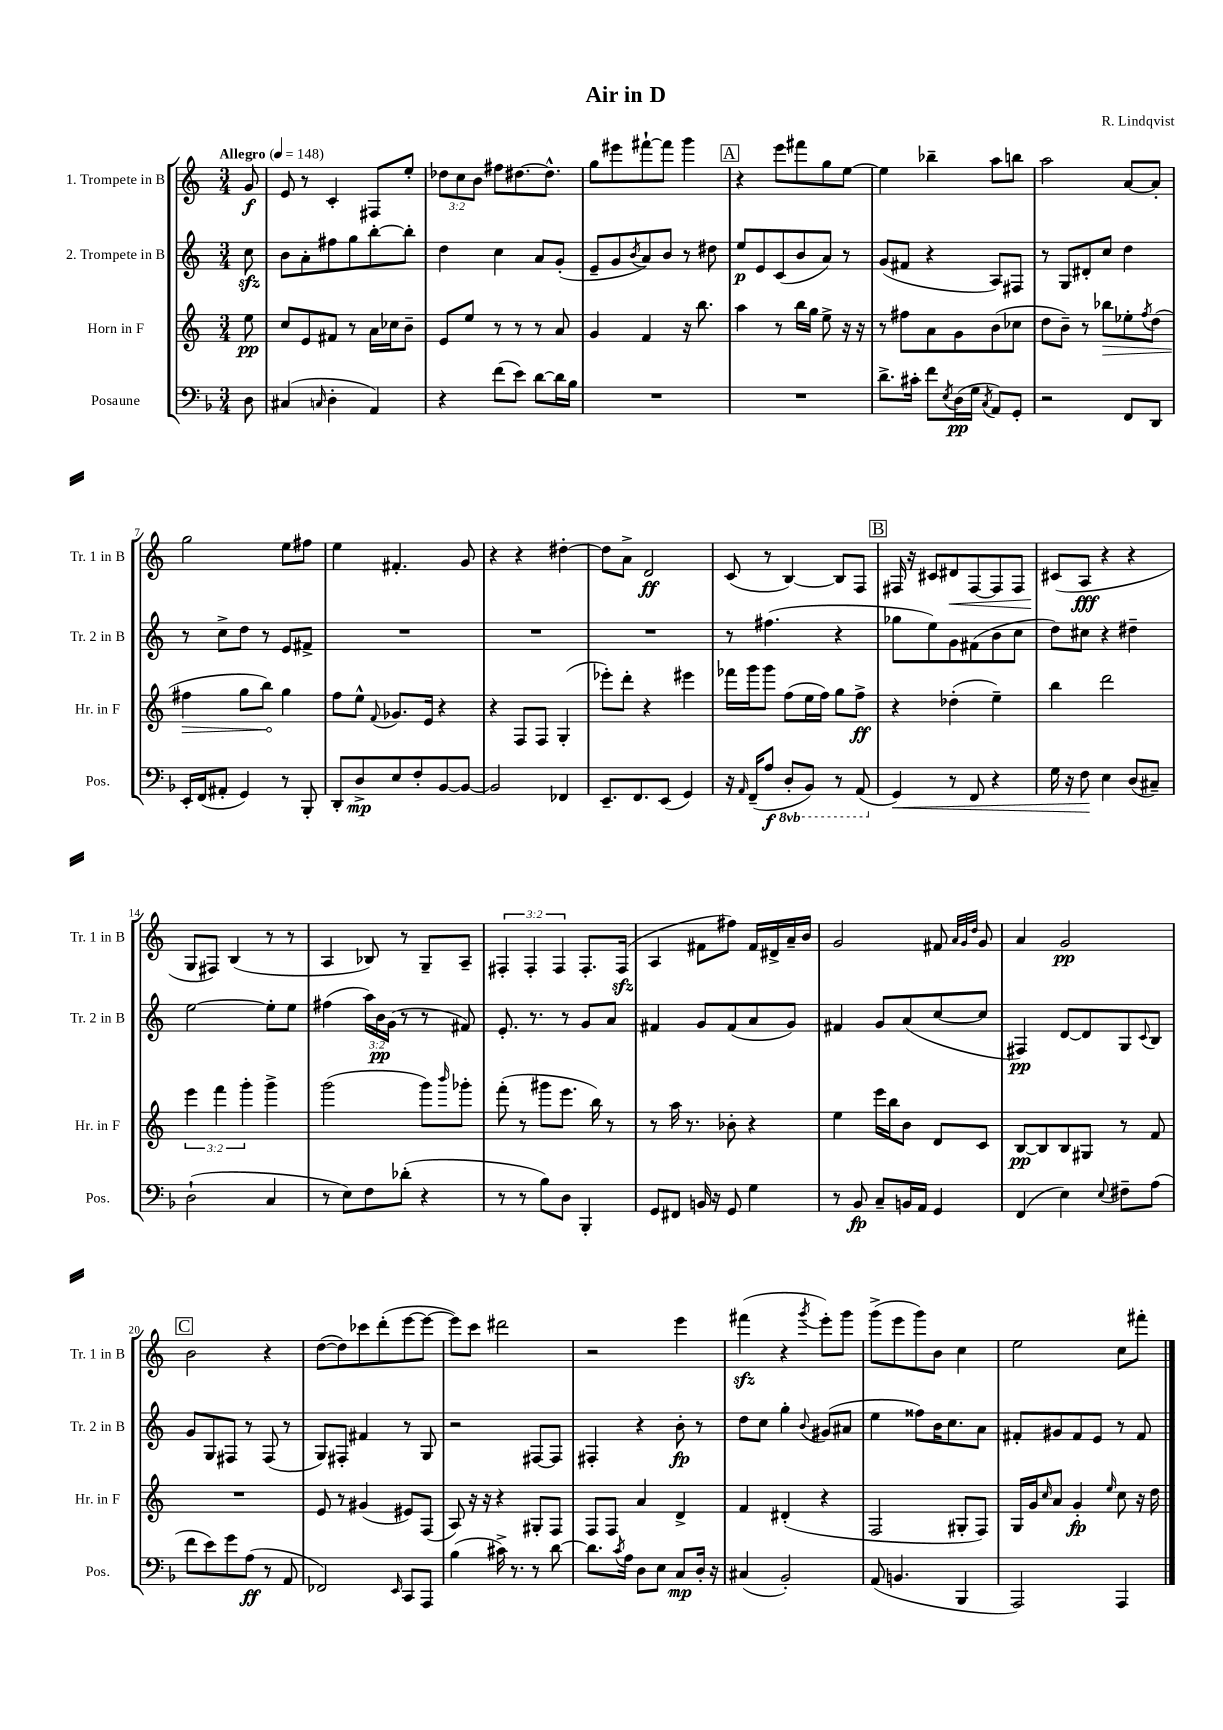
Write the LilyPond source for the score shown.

\header { title = "Air in D" composer = "R. Lindqvist" }
<<
\new StaffGroup <<
\new Staff = "s0" \with { instrumentName = "1. Trompete in B" shortInstrumentName = "Tr. 1 in B" } {
    \clef treble \key c \major \numericTimeSignature \time 3/4 \override Staff.TupletNumber.text = #tuplet-number::calc-fraction-text \partial 8 \tempo "Allegro" 4 = 148
    g'8\f |
    e'8 r8 c'4-. fis8 e''8-. |
    \tuplet 3/2 { des''8 c''8 b'8 } fis''8 dis''8.~ dis''8.-^ |
    g''8 eis'''8 fis'''8~-! fis'''8 g'''4 |
    \mark \markup { \box "A" } r4 e'''8 fis'''8 g''8 e''8~ |
    e''4 bes''4-- a''8 b''8 |
    a''2 a'8~ a'8-. |
    g''2 e''8 fis''8 |
    e''4 fis'4.-. g'8 |
    r4 r4 dis''4~-. |
    dis''8 a'8-> d'2\ff |
    c'8( r8 b4~) b8 f8 |
    \mark \markup { \box "B" } fis16 r16 cis'8 dis'8\< fis8~ fis8 fis8 |
    cis'8\!( a8\fff r4 r4 |
    g8 fis8) b4( r8 r8 |
    a4 bes8) r8 g8-- a8-- |
    \tuplet 3/2 { fis4-. fis4-. fis4 } fis8.-. fis16\sfz( |
    a4 fis'8 fis''8) fis'16 dis'16-> a'16-- b'16 |
    g'2 fis'8 \grace { a'32 g'32 d''32 } g'8 |
    a'4 g'2\pp |
    \mark \markup { \box "C" } b'2 r4 |
    d''8~( d''8) ces'''8 d'''8-.( e'''8~ e'''8~ |
    e'''8) c'''8 dis'''2 |
    r2 e'''4 |
    fis'''4\sfz( r4 \acciaccatura { g'''8 } e'''8-.) g'''8 |
    g'''8->( e'''8 g'''8) b'8 c''4 |
    e''2 c''8 fis'''8-. \bar "|." |
}
\new Staff = "s1" \with { instrumentName = "2. Trompete in B" shortInstrumentName = "Tr. 2 in B" } {
    \clef treble \key c \major \numericTimeSignature \time 3/4 \override Staff.TupletNumber.text = #tuplet-number::calc-fraction-text \partial 8
    c''8\sfz |
    b'8 a'8-. fis''8 g''8 b''8~-. b''8-. |
    d''4 c''4 a'8 g'8-.( |
    e'8-- g'8 \acciaccatura { b'8 } a'8) b'8 r8 dis''8 |
    \mark \markup { \box "A" } e''8\p e'8 c'8( b'8 a'8) r8 |
    g'8( fis'8 r4 a8) fis8 |
    r8 g8 dis'8-. c''8 d''4 |
    r8 c''8-> d''8 r8 e'8 fis'8-> |
    R2. |
    R2. |
    R2. |
    r8 fis''4.( r4 |
    \mark \markup { \box "B" } ges''8 e''8) g'8 fis'8( b'8 c''8 |
    d''8) cis''8 r4 dis''4-- |
    e''2~ e''8-. e''8 |
    fis''4( \tuplet 3/2 { a''16) b'16\pp g'16( } r8 r8 fis'8) |
    e'8.-. r8. r8 g'8 a'8 |
    fis'4 g'8 fis'8( a'8 g'8) |
    fis'4 g'8 a'8( c''8~ c''8 |
    fis4\pp) d'8~ d'8 g8 \appoggiatura { c'8 } b8 |
    \mark \markup { \box "C" } g'8 g8 fis8 r8 fis8( r8 |
    g8) fis8-. fis'4 r8 g8 |
    r2 fis8~ fis8 |
    fis4-. r4 b'8-.\fp r8 |
    d''8 c''8 g''4-. \appoggiatura { b'8 } gis'8( ais'8 |
    e''4 fisis''8) b'16 c''8. a'8 |
    fis'8-. gis'8 fis'8 e'8 r8 fis'8 \bar "|." |
}
\new Staff = "s2" \with { instrumentName = "Horn in F" shortInstrumentName = "Hr. in F" } {
    \clef treble \key c \major \numericTimeSignature \time 3/4 \override Staff.TupletNumber.text = #tuplet-number::calc-fraction-text \partial 8
    e''8\pp |
    c''8 e'8 fis'8 r8 a'16 ces''16 b'8-- |
    e'8 e''8 r8 r8 r8 a'8 |
    g'4 f'4 r16 b''8. |
    \mark \markup { \box "A" } a''4 r8 b''16 g''16 e''8-> r16 r16 |
    r8 fis''8 a'8 g'8 b'8( ces''8 |
    d''8 b'8--) r8 \once \override Hairpin.circled-tip = ##t bes''8\> ees''8-. \acciaccatura { f''8 } d''8( |
    fis''4 g''8 b''8\!) g''4 |
    f''8 e''8-^ \appoggiatura { f'8 } ges'8. e'16 r4 |
    r4 f8 f8 g4-.( |
    ees'''8-.) d'''8-. r4 eis'''4 |
    fes'''16 g'''16 g'''8 f''8( e''16 f''16) g''8 f''8->\ff |
    \mark \markup { \box "B" } r4 des''4-.( e''4--) |
    b''4 d'''2 |
    \tuplet 3/2 { e'''4 f'''4 g'''4-. } g'''4-> |
    g'''2( g'''8) \grace { b'''16 } ges'''8-. |
    f'''8-.( r8 gis'''8 e'''8. b''16) r8 |
    r8 a''16 r8. bes'8-. r4 |
    e''4 e'''16 b''16 b'8 d'8 c'8 |
    b8~\pp b8 b8 gis8 r8 f'8 |
    \mark \markup { \box "C" } R2. |
    e'8 r8 gis'4( eis'8) f8( |
    a8) r16 r16 r4 gis8-. f8 |
    f8 f8 a'4 d'4-> |
    f'4 dis'4-.( r4 |
    f2 gis8-. f8) |
    g16 g'16 \grace { c''16 } a'8 g'4-.\fp \grace { e''16 } c''8 r16 d''16 \bar "|." |
}
\new Staff = "s3" \with { instrumentName = "Posaune" shortInstrumentName = "Pos." } {
    \clef bass \key f \major \numericTimeSignature \time 3/4 \set Staff.ottavationMarkups = #ottavation-simple-ordinals \partial 8
    d8 |
    cis4( \grace { c16 } d4-. a,4) |
    r4 f'8( e'8) d'8~ d'16 bes16 |
    R2. |
    \mark \markup { \box "A" } R2. |
    d'8.-> cis'16-. f'8 \acciaccatura { e8 } d16\pp( g16 \acciaccatura { c8 } a,8) g,8-. |
    r2 f,8 d,8 |
    e,16-. f,16( ais,8-. g,4) r8 bes,,8-. |
    d,8-. d8->\mp e8 f8-. bes,8~ bes,8~ |
    bes,2 fes,4 |
    e,8.-- f,8. e,8( g,4) |
    r16 \grace { a,16 } f,16--( a8\f \ottava #-1 d,8-. bes,,8) r8 a,,8( \ottava #0 |
    \mark \markup { \box "B" } g,4\<) r8 f,8 r4 |
    g16 r16 f8\! e4 d8( cis8--) |
    d2-!( c4 |
    r8 e8) f8 des'8-.( r4 |
    r8 r8 bes8) d8 bes,,4-. |
    g,8 fis,8 b,16 r16 g,8 g4 |
    r8 bes,8\fp c8-- b,16 a,16 g,4 |
    f,4( e4) \appoggiatura { e8 } fis8-- a8( |
    \mark \markup { \box "C" } f'8 e'8) g'8 a8\ff( r8 a,8 |
    fes,2) \grace { e,16 } c,8 a,,8 |
    bes4( cis'16->) r8. r8 d'8~ |
    d'8. \acciaccatura { c'8 } a16 d8 e8 c8\mp d16-. r16 |
    cis4( bes,2-.) |
    a,8( b,4. bes,,4 |
    a,,2) a,,4 \bar "|." |
}
>>
>>
